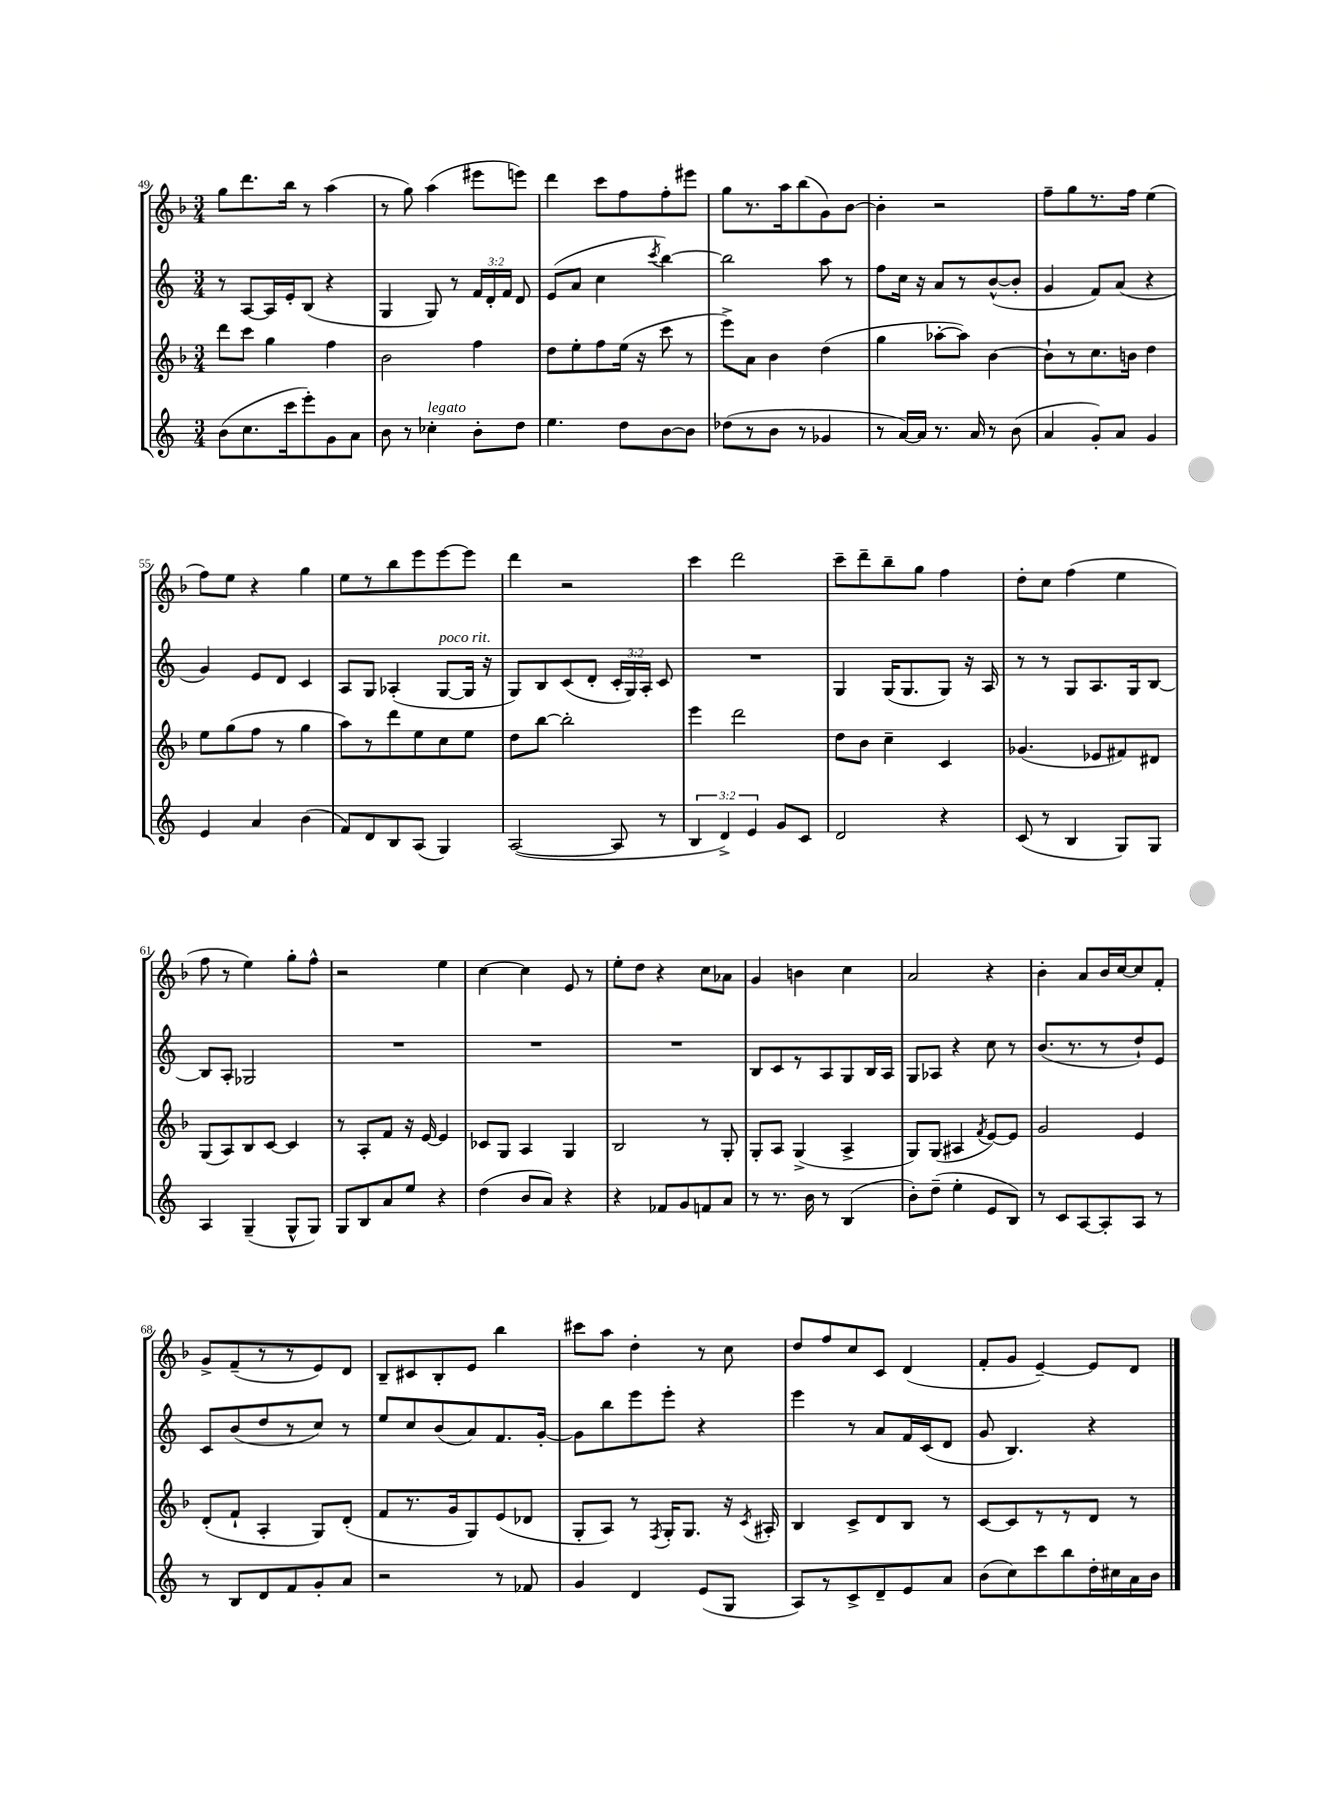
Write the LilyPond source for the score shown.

<<
\new StaffGroup <<
\new Staff = "s0" {
    \clef treble \key f \major \numericTimeSignature \time 3/4
    \autoBeamOff g''8[ d'''8. bes''16] r8 a''4( |
    r8 g''8) a''4( eis'''8[ e'''8]) |
    d'''4 c'''8[ f''8 f''8-. eis'''8] |
    g''8[ r8. a''16 bes''8( g'8) bes'8]~ |
    bes'4-. r2 |
    f''8[-- g''8 r8. f''16] e''4( |
    f''8[) e''8] r4 g''4 |
    e''8[ r8 bes''8 e'''8 e'''8~ e'''8] |
    d'''4 r2 |
    c'''4 d'''2 |
    c'''8[-- d'''8-- bes''8-- g''8] f''4 |
    d''8[-. c''8] f''4( e''4 |
    f''8 r8 e''4) g''8[-. f''8]-^ |
    r2 e''4 |
    c''4~ c''4 e'8 r8 |
    e''8[-. d''8] r4 c''8[ aes'8] |
    g'4 b'4 c''4 |
    a'2 r4 |
    bes'4-. a'8[ bes'16 c''16~ c''8 f'8]-. |
    g'8[-> f'8--( r8 r8 e'8) d'8] |
    bes8[-- cis'8 bes8-. e'8] bes''4 |
    cis'''8[ a''8] d''4-. r8 c''8 |
    d''8[ f''8 c''8 c'8] d'4( |
    f'8[-. g'8] e'4~--) e'8[ d'8] \bar "|." |
}
\new Staff = "s1" {
    \clef treble \key c \major \numericTimeSignature \time 3/4 \override Staff.TupletNumber.text = #tuplet-number::calc-fraction-text
    \autoBeamOff r8 a8[~ a16 e'16-. b8]( r4 |
    g4 g8) r8 \tuplet 3/2 { f'16[ d'16-. f'16] } d'8 |
    e'8[( a'8] c''4 \acciaccatura { c'''8 } b''4~) |
    b''2 a''8 r8 |
    f''8[ c''16] r16 a'8[ r8 b'8~-^( b'8]-. |
    g'4 f'8[) a'8]( r4 |
    g'4) e'8[ d'8] c'4 |
    a8[ g8] aes4-.( g8[~^\markup { \italic "poco rit." } g16] r16 |
    g8[) b8 c'8( d'8]-. \tuplet 3/2 { c'16[-. g16) a16]-. } c'8 |
    R2. |
    g4 g16[( g8. g8]) r16 a16 |
    r8 r8 g8[ a8. g16 b8]~ |
    b8[ a8]-. ges2 |
    R2. |
    R2. |
    R2. |
    b8[ c'8 r8 a8 g8 b16 a16] |
    g8[ aes8] r4 c''8 r8 |
    b'8.[( r8. r8 d''8-!) e'8] |
    c'8[ b'8( d''8 r8 c''8]) r8 |
    e''8[ c''8 b'8( a'8) f'8. g'16]~-. |
    g'8[ b''8 e'''8 e'''8]-. r4 |
    e'''4 r8 a'8[ f'16 c'16( d'8] |
    g'8 b4.) r4 \bar "|." |
}
\new Staff = "s2" {
    \clef treble \key f \major \numericTimeSignature \time 3/4
    \autoBeamOff d'''8[ c'''8] g''4 f''4 |
    bes'2 f''4 |
    d''8[ e''8-. f''8 e''16]( r16 c'''8 r8 |
    e'''8[->) a'8] bes'4 d''4( |
    g''4 aes''8[~-. aes''8]) bes'4~ |
    bes'8[-! r8 c''8. b'16] d''4 |
    e''8[ g''8( f''8] r8 g''4 |
    a''8[) r8 d'''8 e''8 c''8 e''8] |
    d''8[ bes''8]~ bes''2-. |
    e'''4 d'''2 |
    d''8[ bes'8] c''4-- c'4 |
    ges'4.( ees'8[ fis'8) dis'8] |
    g8[( a8) bes8 c'8]~ c'4 |
    r8 a8[-. f'8] r16 e'16~ e'4 |
    ces'8[ g8] a4 g4 |
    bes2 r8 g8-. |
    g8[-. a8] g4->( a4-> |
    g8[) g8]( ais4 \acciaccatura { f'8 } e'8[~) e'8] |
    g'2 e'4 |
    d'8[-.( f'8]-! a4-. g8[) d'8]-.( |
    f'8[ r8. g'16 g8) e'8( des'8] |
    g8[-. a8]) r8 \acciaccatura { f8 } g16[-. g8.] r16 \acciaccatura { c'8 } ais16-. |
    bes4 c'8[-> d'8 bes8] r8 |
    c'8[~ c'8 r8 r8 d'8] r8 \bar "|." |
}
\new Staff = "s3" {
    \clef treble \key c \major \numericTimeSignature \time 3/4 \override Staff.TupletNumber.text = #tuplet-number::calc-fraction-text
    \autoBeamOff b'8[( c''8. c'''16 e'''8-.) g'8 a'8] |
    b'8 r8 ces''4-.^\markup { \italic "legato" } b'8[-. d''8] |
    e''4. d''8[ b'8~ b'8] |
    des''8[( r8 b'8] r8 ges'4 |
    r8 a'16[~) a'16] r8. a'16 r8 b'8( |
    a'4 g'8[-.) a'8] g'4 |
    e'4 a'4 b'4( |
    f'8[) d'8 b8 a8]( g4) |
    a2~( a8 r8 |
    \tuplet 3/2 { b4 d'4->) e'4 } g'8[ c'8] |
    d'2 r4 |
    c'8( r8 b4 g8[) g8] |
    a4 g4--( g8[-^ g8]) |
    g8[ b8 a'8 e''8] r4 |
    d''4( b'8[ a'8]) r4 |
    r4 fes'8[ g'8 f'8 a'8] |
    r8 r8. b'16 r8 b4( |
    b'8[-.) d''8]--( e''4-. e'8[ b8]) |
    r8 c'8[ a8~ a8-. a8] r8 |
    r8 b8[ d'8 f'8 g'8-. a'8] |
    r2 r8 fes'8 |
    g'4 d'4 e'8[( g8] |
    a8[) r8 c'8-> d'8-- e'8 a'8] |
    b'8[( c''8) c'''8 b''8 d''16-. cis''16 a'16 b'16] \bar "|." |
}
>>
>>
\layout { \context { \Score currentBarNumber = #49 } }
